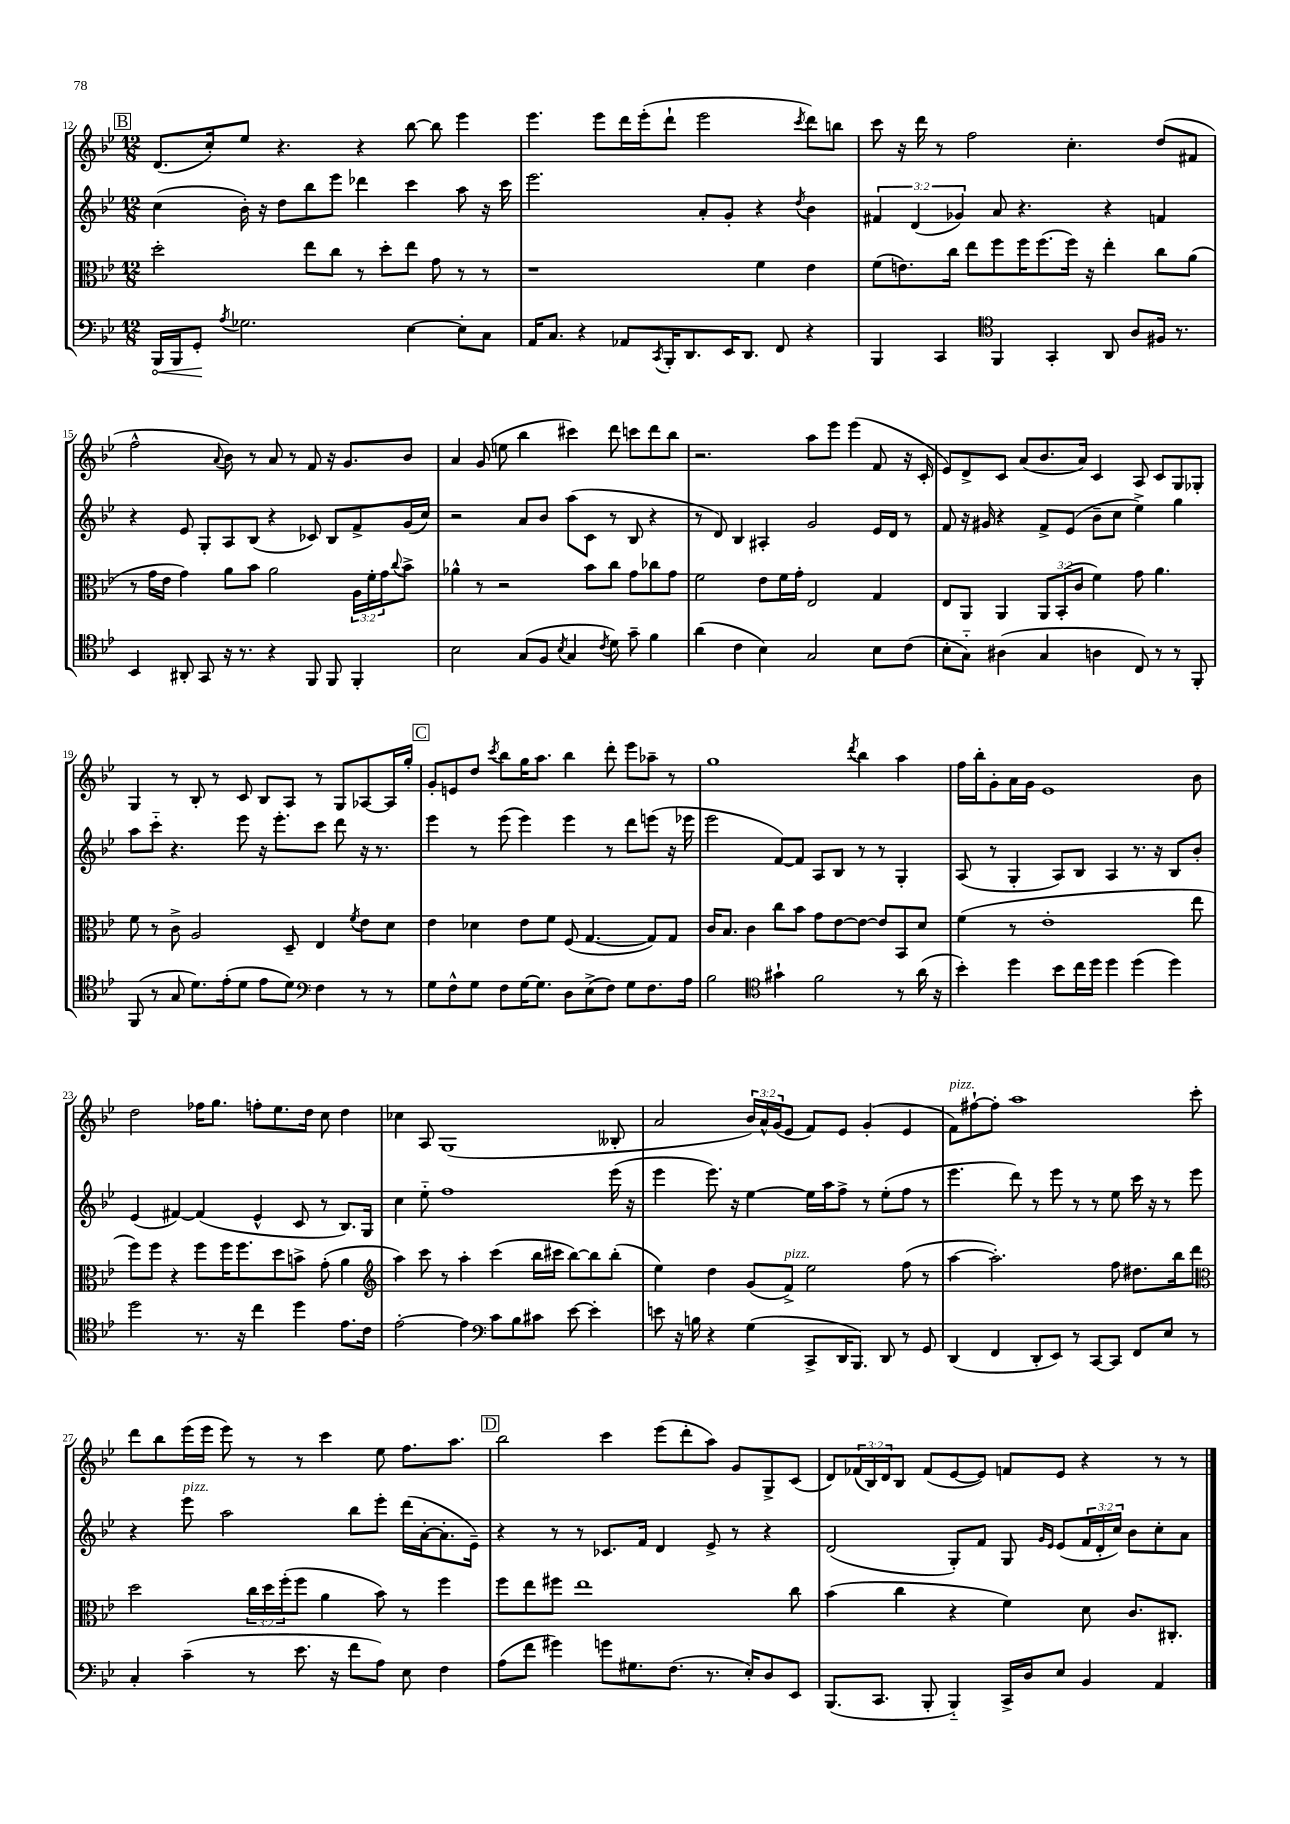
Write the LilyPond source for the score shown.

<<
\new StaffGroup <<
\new Staff = "s0" {
    \clef treble \key bes \major \numericTimeSignature \time 12/8 \override Staff.TupletNumber.text = #tuplet-number::calc-fraction-text
    \mark \markup { \box "B" } d'8.( c''16-.) ees''8 r4. r4 bes''8~ bes''8 ees'''4 |
    ees'''4. ees'''8 d'''16 ees'''16-.( d'''8-! ees'''2 \acciaccatura { c'''8 } d'''8) b''8 |
    c'''8 r16 d'''16 r8 f''2 c''4.-. d''8( fis'8 |
    f''2-^ \appoggiatura { a'8 } bes'8) r8 a'8 r8 f'8 r16 g'8. bes'8 |
    a'4 g'8( e''8 bes''4 cis'''4) d'''8 c'''8 d'''8 bes''8 |
    r2. a''8 ees'''8 ees'''4( f'8 r16 c'16-. |
    ees'8) d'8-> c'8 a'8( bes'8. a'16) c'4 a8 c'8 g8 ges8-. |
    g4 r8 bes8-. r8 c'8 bes8 a8 r8 g8 aes8~ aes16 g''16-. |
    \mark \markup { \box "C" } g'8-. e'8 d''8 \acciaccatura { c'''8 } bes''8 g''16 a''8. bes''4 d'''8-. ees'''8 aes''8-- r8 |
    g''1 \acciaccatura { d'''8 } bes''4 a''4 |
    f''16 bes''16-. g'8-. a'16 g'16 ees'1 bes'8 |
    d''2 fes''16 g''8. f''8-. ees''8. d''16 c''8 d''4 |
    ces''4 a8 g1( beses8-. |
    a'2 \tuplet 3/2 { bes'16) a'16-^ g'16( } ees'8 f'8) ees'8 g'4-.( ees'4 |
    f'8^\markup { \italic "pizz." }) fis''8~-! fis''8-. a''1 c'''8-. |
    d'''8 bes''8 ees'''16( ees'''16 ees'''8) r8 r8 c'''4 ees''8 f''8. a''8. |
    \mark \markup { \box "D" } bes''2 c'''4 ees'''8( d'''8-. a''8) g'8 g8-> c'8( |
    d'8) \tuplet 3/2 { fes'16( bes16) d'16 } bes8 fes'8( ees'8~ ees'8) f'8 ees'8 r4 r8 r8 \bar "|." |
}
\new Staff = "s1" {
    \clef treble \key bes \major \numericTimeSignature \time 12/8 \override Staff.TupletNumber.text = #tuplet-number::calc-fraction-text
    \mark \markup { \box "B" } c''4( bes'16-.) r16 d''8 bes''8 ees'''8 des'''4 c'''4 a''8 r16 c'''16 |
    ees'''2. a'8-. g'8-. r4 \acciaccatura { d''8 } bes'4 |
    \tuplet 3/2 { fis'4 d'4( ges'4) } a'8 r4. r4 f'4 |
    r4 ees'8 g8-. a8 bes8( r4 ces'8) bes8 f'8-> g'16( c''16) |
    r2 a'8 bes'8 a''8( c'8 r8 bes8 r4 |
    r8 d'8) bes4 ais4-. g'2 ees'16 d'16 r8 |
    f'8 r16 gis'16 r4 f'8-> ees'8( bes'8-- c''8 ees''4->) g''4 |
    a''8 c'''8-_ r4. ees'''8 r16 ees'''8.-. c'''8 d'''8 r16 r8. |
    \mark \markup { \box "C" } ees'''4 r8 ees'''8( ees'''4) ees'''4 r8 d'''8 e'''8( r16 ees'''16 |
    ees'''2 f'8~) f'8 a8 bes8 r8 r8 g4-. |
    a8( r8 g4-. a8) bes8 a4 r8. r16 bes8 bes'8-. |
    ees'4( fis'4~) fis'4( ees'4-^ c'8 r8 bes8.) g16 |
    c''4 ees''8-_ f''1 ees'''16( r16 |
    ees'''4 ees'''8.) r16 ees''4~ ees''16 a''16 f''8-> r8 ees''8-.( f''8 r8 |
    ees'''4. d'''8) r8 ees'''8 r8 r8 ees''8 c'''16 r16 r8 ees'''8 |
    r4 ees'''8^\markup { \italic "pizz." } a''2 bes''8 ees'''8-. d'''16( a'16~-. a'8.-. ees'16--) |
    \mark \markup { \box "D" } r4 r8 r8 ces'8. f'16 d'4 ees'8-> r8 r4 |
    d'2( g8-.) f'8 g8 \grace { g'16 ees'16 } ees'8( \tuplet 3/2 { f'16 d'16-. c''16) } bes'8 c''8-. a'8 \bar "|." |
}
\new Staff = "s2" {
    \clef alto \key bes \major \numericTimeSignature \time 12/8 \override Staff.TupletNumber.text = #tuplet-number::calc-fraction-text
    \mark \markup { \box "B" } d''2-. ees''8 c''8 r8 d''8-. ees''8 g'8 r8 r8 |
    r1 f'4 ees'4 |
    f'8( e'8.) c''16 ees''8 f''8 f''16 f''8.( f''16) r16 ees''4-. c''8 a'8( |
    r8 g'16 ees'16 g'4) a'8 bes'8 a'2 \tuplet 3/2 { a16 f'16-. g'16 } \appoggiatura { c''8 } bes'8-> |
    aes'4-^ r8 r2 bes'8 c''8 g'8 ces''8 g'8 |
    f'2 ees'8 f'16 g'16-. ees2 g4 |
    ees8 a,8 a,4 \tuplet 3/2 { a,8 bes,8-.( c'8 } f'4) g'8 a'4. |
    f'8 r8 c'8-> a2 d8-- ees4 \acciaccatura { f'8 } ees'8 d'8 |
    \mark \markup { \box "C" } ees'4 des'4 ees'8 f'8 f8( g4.~ g8) g8 |
    c'16 bes8. c'4 c''8 bes'8 g'8 ees'8~ ees'8~ ees'8 bes,8 d'8 |
    f'4( r8 ees'1-. ees''8 |
    f''8) f''8 r4 f''8 f''16 f''8. d''8 b'8-> g'8-.( a'4 |
    \clef treble a''4) c'''8 r8 a''4-. c'''4( bes''16 cis'''16 bes''8~) bes''8 bes''8-.( |
    ees''4) d''4 g'8( f'8->^\markup { \italic "pizz." }) ees''2 f''8( r8 |
    a''4~ a''2.-.) f''8 dis''8. bes''16 d'''8 |
    \clef alto d''2 \tuplet 3/2 { c''16 d''16 f''16-.( } f''8 a'4 bes'8) r8 f''4 |
    \mark \markup { \box "D" } f''8 ees''8 fis''8 ees''1 c''8 |
    bes'4( c''4 r4 f'4) d'8 c'8. cis8.-. \bar "|." |
}
\new Staff = "s3" {
    \clef bass \key bes \major \numericTimeSignature \time 12/8
    \mark \markup { \box "B" } \once \override Hairpin.circled-tip = ##t bes,,16\< bes,,16 g,8-.\! \acciaccatura { a8 } ges2. ees4~ ees8-. c8 |
    a,16 c8. r4 aes,8 \acciaccatura { c,8 } bes,,16-. d,8. ees,16 d,8. f,8 r4 |
    bes,,4 c,4 \clef tenor f,4 g,4-. a,8 a8 fis16 r8. |
    bes,4 ais,8-. g,8 r16 r8. r4 f,8 f,8 f,4-. |
    bes2 g8( f8 \acciaccatura { bes8 } g4 \acciaccatura { c'8 } d'8) g'8-- f'4 |
    a'4( c'4 bes4) g2 bes8 c'8( |
    bes8-. g8-_) ais4( g4 a4 c8) r8 r8 f,8-. |
    f,8( r8 g8 d'8.) ees'16-.( d'8 ees'8 d'8) \clef bass f4 r8 r8 |
    \mark \markup { \box "C" } g8 f8-^ g8 f8 g16~ g8. d8 ees8->( f8) g8 f8. a16 |
    bes2 \clef tenor gis'4-! f'2 r8 a'16( r16 |
    bes'4-.) d''4 bes'8 c''16 d''16 d''4 d''4( d''4) |
    d''2 r8. r16 c''4 d''4 ees'8. c'16 |
    ees'2~-. ees'4 \clef bass c'8 bes8 cis'8 ees'8~ ees'4-. |
    e'8 r16 b16 r4 g4( c,8-> d,16 bes,,8.) d,8 r8 g,8 |
    d,4( f,4 d,8-. ees,8) r8 c,8~ c,8 f,8 ees8 r8 |
    c4-. c'4--( r8 ees'8. r16 f'8 a8) ees8 f4 |
    \mark \markup { \box "D" } a8( f'8 gis'4) g'8 gis8. f8.( r8. ees16-.) d8 ees,8 |
    bes,,8.( c,8. bes,,8-. bes,,4-_) c,16-> d16 ees8 bes,4 a,4 \bar "|." |
}
>>
>>
\layout { \context { \Score currentBarNumber = #12 } }
